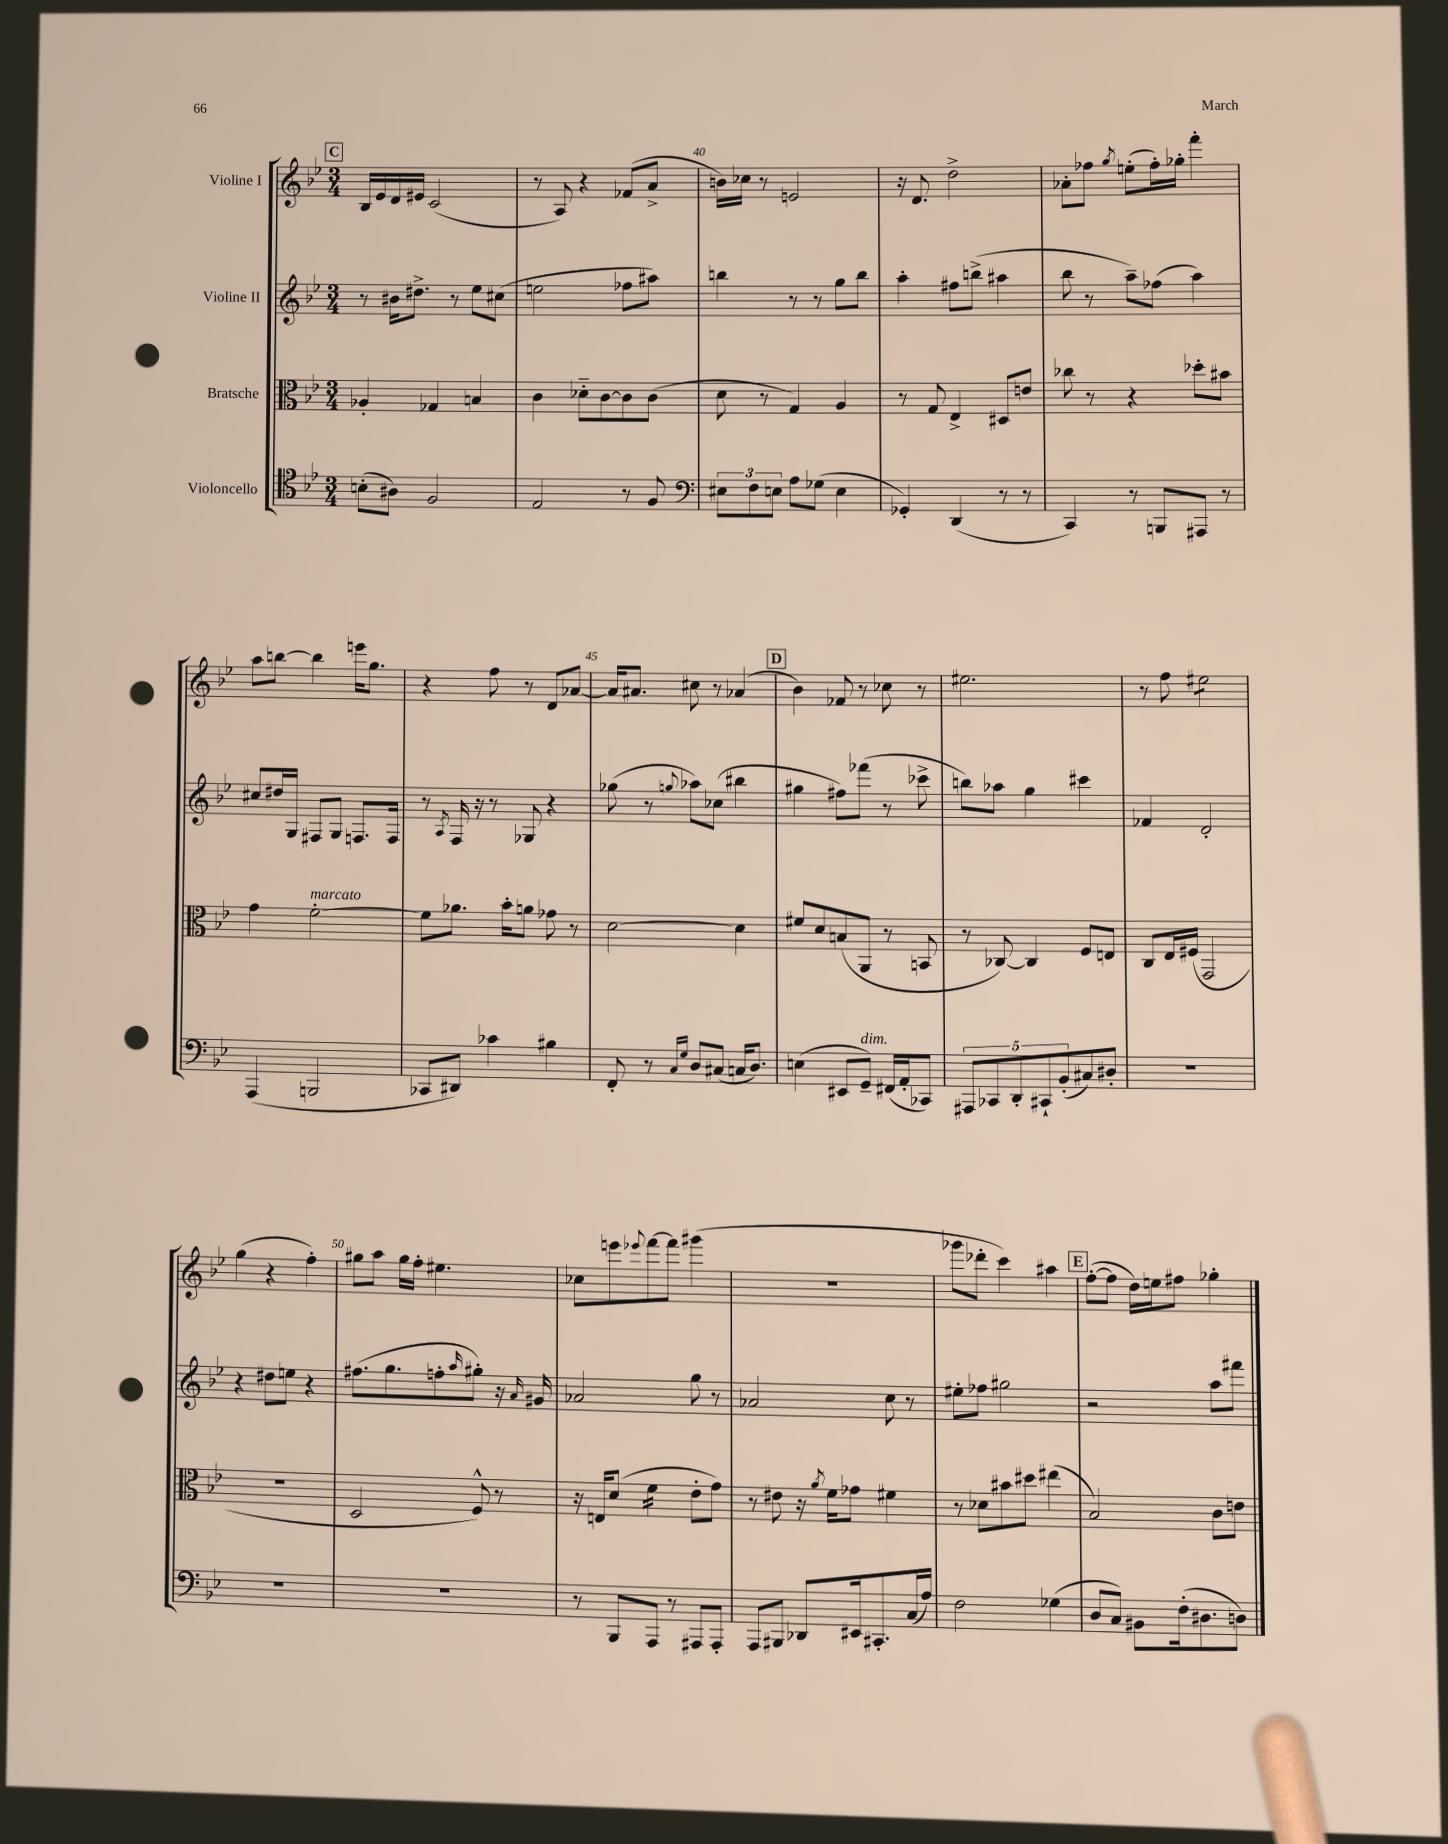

**kern	**kern	**kern	**kern
*staff4	*staff3	*staff2	*staff1
*clefC4	*clefC3	*clefG2	*clefG2
*k[b-e-]	*k[b-e-]	*k[b-e-]	*k[b-e-]
*M3/4	*M3/4	*M3/4	*M3/4
(8B'	4A-'	8r	16B-
.	.	.	16e-
8A#)	.	16b#	16d
.	.	8.dd#^	16e#
2F	4G-	.	(2c
.	.	8r	.
.	4B	8ee-	.
.	.	(8cc#	.
=	=	=	=
2E-	4c	2ee	8r
.	.	.	8A)
.	8d-'~	.	4r
.	[8c	.	.
8r	8c]	8ff-	(8f-
8F	(8c	8aa#)	8a^
=	=	=	=
*clefF4	*	*	*
12E#	8d	4bb	16b)
.	.	.	16cc-
12F	.	.	.
.	8r	.	8r
12E	.	.	.
8A	4G)	8r	2e
(8G-	.	8r	.
4E	4A	8gg	.
.	.	8bb	.
=	=	=	=
4GG-')	8r	4aa'	16r
.	.	.	8.d
.	8G	.	.
(4DD	4E-^	8ff#	2dd^
.	.	(8bb^	.
8r	8D#	4aa#	.
8r	8e	.	.
=	=	=	=
4CC)	8cc-	8bb-	8a-'
.	8r	8r	8ff-
.	.	.	8qgg
8r	4r	8aa~)	(8ee'
8BBB	.	(8ff-	16ff-')
.	.	.	16gg-'
8AAA#	8dd-'	4aa)	4fff'
8r	8b#	.	.
=	=	=	=
(4AAA	4g	8cc#	8aa
.	.	16dd#	[8bb
.	.	16G	.
2BBB	[2f'	8F#	4bb]
.	.	8G	.
.	.	8.F	16eee
.	.	.	8.gg
.	.	16F	.
=	=	=	=
8CC-	8f]	8r	4r
.	.	8qA	.
8DD#)	8.a-	16F	.
.	.	16r	.
4c-	.	8r	8ff
.	16b-'	.	.
.	8a	8G-	8r
4B#	8g-	4r	8d
.	8r	.	[8a-
=	=	=	=
8FF'	[2d	(8gg-	16a-]
.	.	.	8.a#
8r	.	8r	.
16qqC	.	.	.
16qqG	.	8qqgg	.
8D	.	8aa-)	8cc#
(8C#	.	(8cc-	8r
16C	4d]	4bb#	(4a-
8.D)	.	.	.
=	=	=	=
(4E	8f#	4gg#	4b-)
.	8d	.	.
8EE#	(8B	8ff#)	8f-
8GG~)	8AA	(8fff-	8r
(16FF#	8r	8r	8cc-
16AA'	.	.	.
8CC-)	8BB	8ccc-^	8r
=	=	=	=
10AAA#	8r	8bb)	2.ee#
10CC-	.	.	.
.	[8C-)	8aa-	.
10DD'	.	.	.
.	4C-]	4gg	.
10CC#`	.	.	.
(10BB-'	.	.	.
8C#)	8F	4ccc#	.
8D#'	8E	.	.
=	=	=	=
2.r	8C	4f-	8r
.	16E-	.	8ff
.	(16F#	.	.
.	2GG	2d'	2ee#
=	=	=	=
2.r	2.r	4r	(4gg
.	.	8dd#	4r
.	.	8ee	.
.	.	4r	4ff')
=	=	=	=
2.r	2D	(8.ff#	8gg#
.	.	.	8aa
.	.	8.gg	.
.	.	.	16gg#
.	.	.	16ff'
.	.	8ff'	4.ee#
.	.	16qqaa	.
.	8F^^)	8gg#')	.
.	8r	16r	.
.	.	16qqa	.
.	.	16g#	.
=	=	=	=
8r	16r	2a-	8cc-
.	16E	.	.
8BBB-	(8d	.	8eee
.	.	.	8qqeee-
8AAA	4f	.	[8fff
8r	.	.	8fff]
8AAA#	8e-'	8gg	(4ggg#
8AAA#'	8g)	8r	.
=	=	=	=
8AAA	8r	2a-	2.r
8BBB#	8e#	.	.
8DD-	16r	.	.
.	8qa	.	.
.	16f	.	.
16EE#	8g-	.	.
8.CC#'	.	.	.
.	4f#	8cc	.
(16C	.	8r	.
16A)	.	.	.
=	=	=	=
2F	8r	8ee#'	8ggg-
.	8d-	8ff-	8ddd-'
.	8b#	2gg#	4ccc)
.	8dd#	.	.
(4G-	(4ee#	.	4aa#
=	=	=	=
8D	2B-)	2r	([8ff'
8C)	.	.	8ff]
8BB#	.	.	16dd)
.	.	.	16ee
(16F'	.	.	8ff#
8.D#	.	.	.
.	8c	8aa	4gg-'
8D)	8e	8fff#	.
==	==	==	==
*-	*-	*-	*-
